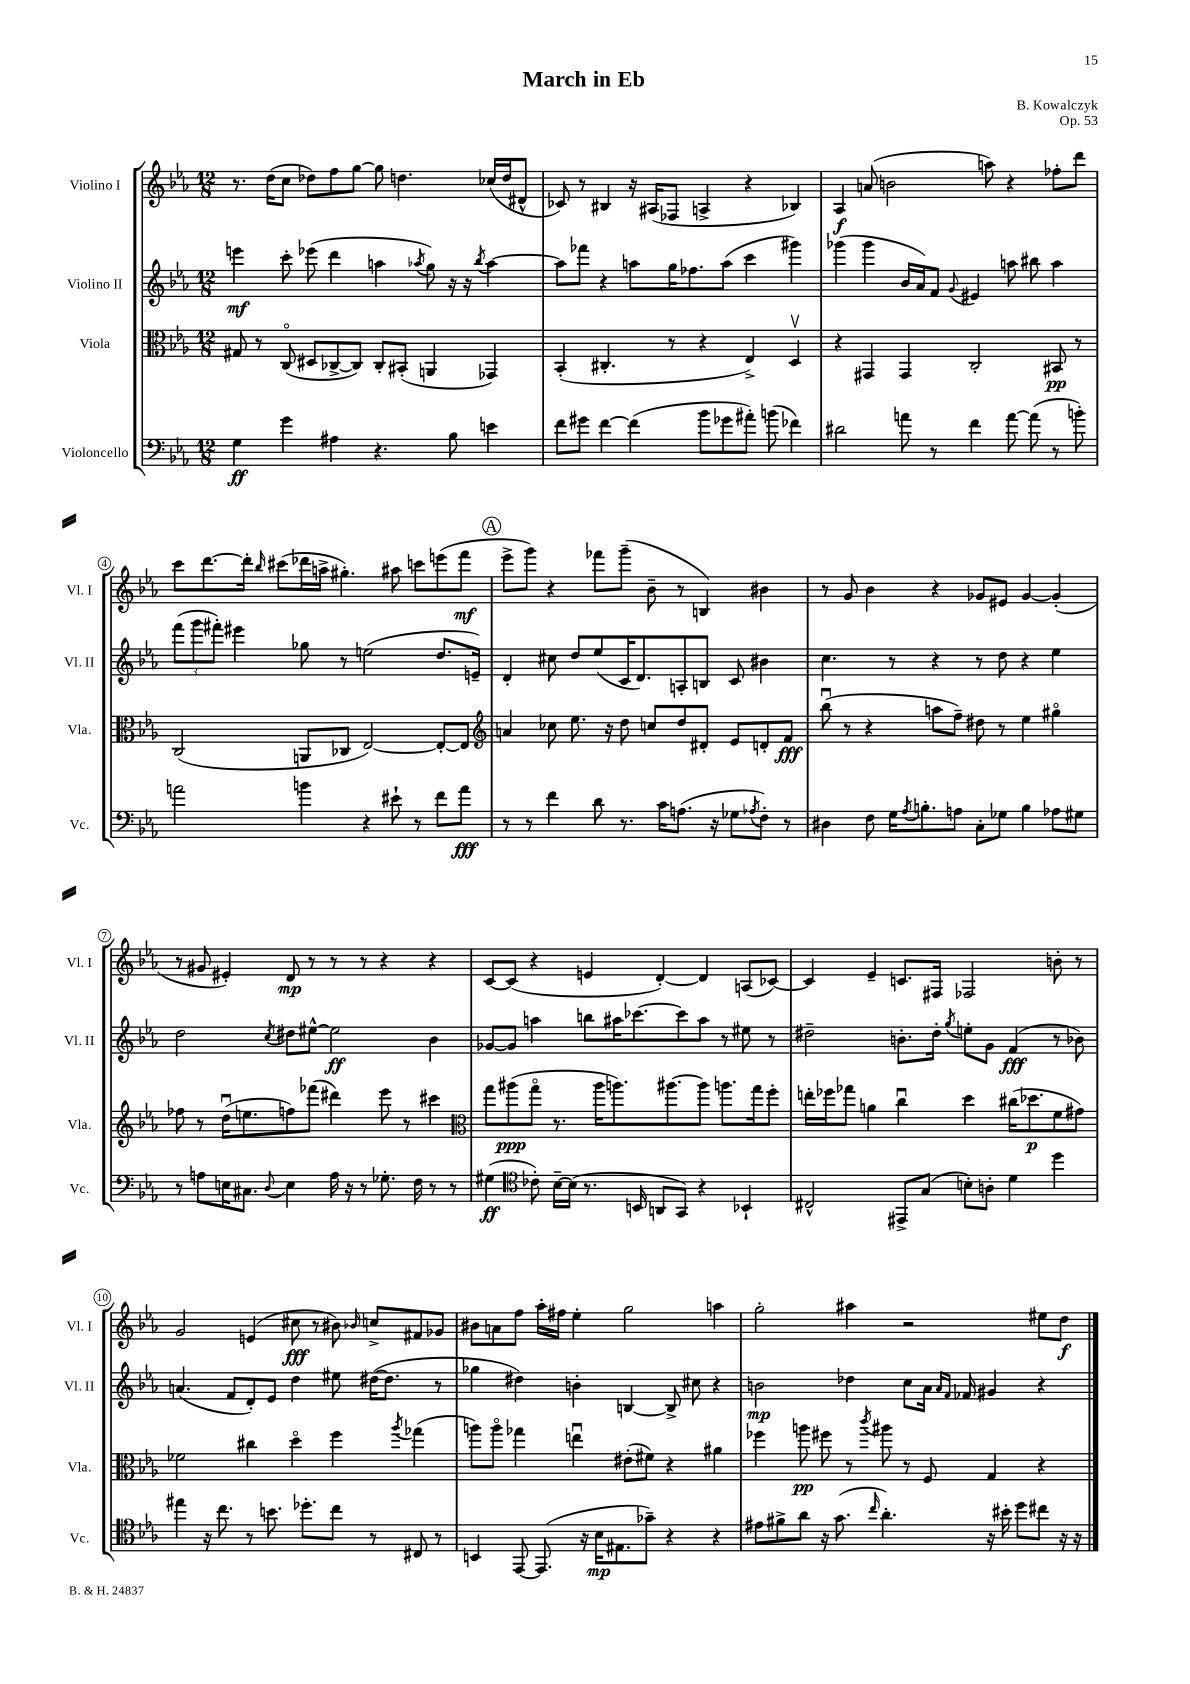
\header { title = "March in Eb" composer = "B. Kowalczyk" opus = "Op. 53" }
<<
\new StaffGroup <<
\new Staff = "s0" \with { instrumentName = "Violino I" shortInstrumentName = "Vl. I" } {
    \clef treble \key ees \major \numericTimeSignature \time 12/8
    r8. d''16( c''8 des''8) f''8 g''8~ g''8 d''4. ces''16( d''16 dis'8-^ |
    ces'8) r8 bis4 r16 ais16( fes8 a4-> r4 bes4) |
    aes4\f a'8( b'2 a''8) r4 fes''8-. d'''8 |
    c'''8 d'''8.~ d'''16-. \grace { bes''16 } cis'''8( des'''16 a''16-> gis''4.-.) ais''8 c'''8 e'''8( f'''8\mf |
    \mark \markup { \circle "A" } ees'''8-> g'''8) r4 fes'''8 g'''8--( bes'8-- r8 b4) bis'4 |
    r8 g'8 bes'4 r4 ges'8 eis'8 ges'4~ ges'4-.( |
    r8 gis'8 eis'4-.) d'8\mp r8 r8 r8 r4 r4 |
    c'8~ c'8( r4 e'4 d'4~-.) d'4 a8( ces'8~) |
    ces'4 ees'4-- c'8. fis16 fes2 b'8-. r8 |
    g'2 e'4( cis''8\fff r8 bis'8) \grace { bes'16 } c''8-> fis'8 ges'8 |
    bis'8 a'8 f''8 aes''16-. fis''16 ees''4-. g''2 a''4 |
    g''2-. ais''4 r2 eis''8 d''8\f \bar "|." |
}
\new Staff = "s1" \with { instrumentName = "Violino II" shortInstrumentName = "Vl. II" } {
    \clef treble \key ees \major \numericTimeSignature \time 12/8
    e'''4\mf c'''8-. ees'''8( d'''4 a''4 \acciaccatura { aes''8 } g''8) r16 r16 \acciaccatura { bes''8 } aes''4~ |
    aes''8 fes'''8 r4 a''8 g''16 fes''8. a''8( c'''4 gis'''4) |
    ges'''4( ges'''4 bes'16 aes'16) f'8 \appoggiatura { g'8 } eis'4 a''8 bis''8 a''4 |
    \tuplet 3/2 { f'''8( g'''8 fis'''8-.) } eis'''4 ges''8 r8 e''2( d''8. e'16--) |
    \mark \markup { \circle "A" } d'4-. cis''8 d''8 ees''8( c'16 d'8.) a8-. b8 c'8 bis'4 |
    c''4. r8 r4 r8 d''8 r4 ees''4 |
    d''2 \acciaccatura { c''8 } dis''8 eis''8~-^ eis''2\ff bes'4 |
    ges'8~ ges'8 a''4 b''8 ais''16 ces'''8.~ ces'''8 ais''8 r8 eis''8 r8 |
    dis''2-- b'8.-. dis''16-. \acciaccatura { g''8 } e''8-. g'8 f'4\fff( r8 bes'8) |
    a'4.( f'8 d'8-.) ees'8 d''4 eis''8 dis''16~( dis''8. r8 |
    ges''4 dis''4) b'4-. b4~ b8-> cis''8 r4 |
    b'2\mp des''4 c''8 aes'16 \grace { aes'16 f'16 } fes'16 gis'4 r4 \bar "|." |
}
\new Staff = "s2" \with { instrumentName = "Viola" shortInstrumentName = "Vla." } {
    \clef alto \key ees \major \numericTimeSignature \time 12/8
    gis8 r8 c8\flageolet( dis8 ces8~-> ces8) ces8-. bis,8-.( a,4 ges,4) |
    bes,4-.( cis4.-. r8 r4 ees4->) d4\upbow |
    r4 gis,4 gis,4 c2-. bis,8\pp r8 |
    c2( a,8 ces8 ees2~) ees8~-. ees8 |
    \mark \markup { \circle "A" } \clef treble a'4 ces''8 ees''8. r16 d''8 c''8 d''8 dis'8-. ees'8 d'8-. f'8\fff |
    bes''8\downbow( r8 r4 a''8 f''8--) dis''8 r8 ees''4 gis''4\flageolet |
    fes''8 r8 d''16\downbow( e''8. f''8) fes'''8( dis'''4) ees'''8 r8 cis'''4 |
    \clef alto g''8 ais''8\ppp( g''8\flageolet r8. ais''16 a''8.) ais''8.~ ais''8 a''8. g''16 f''8-. |
    e''16-. fes''16 ges''8 a'4 c''4\downbow d''4 cis''16( des''8.\p f'8 gis'8) |
    fes'2 cis''4 d''4\flageolet f''4 \acciaccatura { aes''8 } ges''4( |
    a''8) a''8\flageolet ges''4 e''4\downbow eis'8-.( fis'8) r4 ais'4 |
    fes''4 a''8\pp fis''8 r8 \acciaccatura { c'''8 } ais''8 r8 f8 g4 r4 \bar "|." |
}
\new Staff = "s3" \with { instrumentName = "Violoncello" shortInstrumentName = "Vc." } {
    \clef bass \key ees \major \numericTimeSignature \time 12/8
    g4\ff g'4 ais4 r4. bes8 e'4 |
    f'8 gis'8 f'4~ f'4( bes'8 ges'8 ais'8-.) b'8( fes'4) |
    dis'2 a'8 r8 f'4 a'8~ a'8( r8 b'8-.) |
    a'2 b'4 r4 eis'8-! r8 f'8 a'8\fff |
    \mark \markup { \circle "A" } r8 r8 f'4 d'8 r8. c'16 a8.( r16 ges8 \acciaccatura { aes8 } f8-.) r8 |
    dis4 f8 g16 \acciaccatura { aes8 } b8.-. a8 c8-. ges8 b4 aes8 gis8 |
    r8 a8 e16 cis8. \appoggiatura { d8 } e4 a16 r16 r8 ges8.-. f16 r8 r8 |
    gis4\ff( \clef tenor ces'8-.) bes16~-- bes16( r8. b,16 a,8 g,8) r4 bes,4-! |
    cis2-^ eis,8-> g8( b8-.) a8-. d'4 d''4 |
    eis''4 r16 c''8. r8 b'8. des''8.-. c''8 r8 cis8 r8 |
    b,4 ees,8~ ees,8.( r16 bes16\mp eis8. ges'8--) r4 r4 |
    eis'8 fis'8-> aes'8 r16 g'8.( \grace { c''16 } aes'4.-.) r16 bis'16-. d''8 cis''8 r16 r16 \bar "|." |
}
>>
>>
\layout { \context { \Score \override BarNumber.stencil = #(make-stencil-circler 0.1 0.3 ly:text-interface::print) } }
